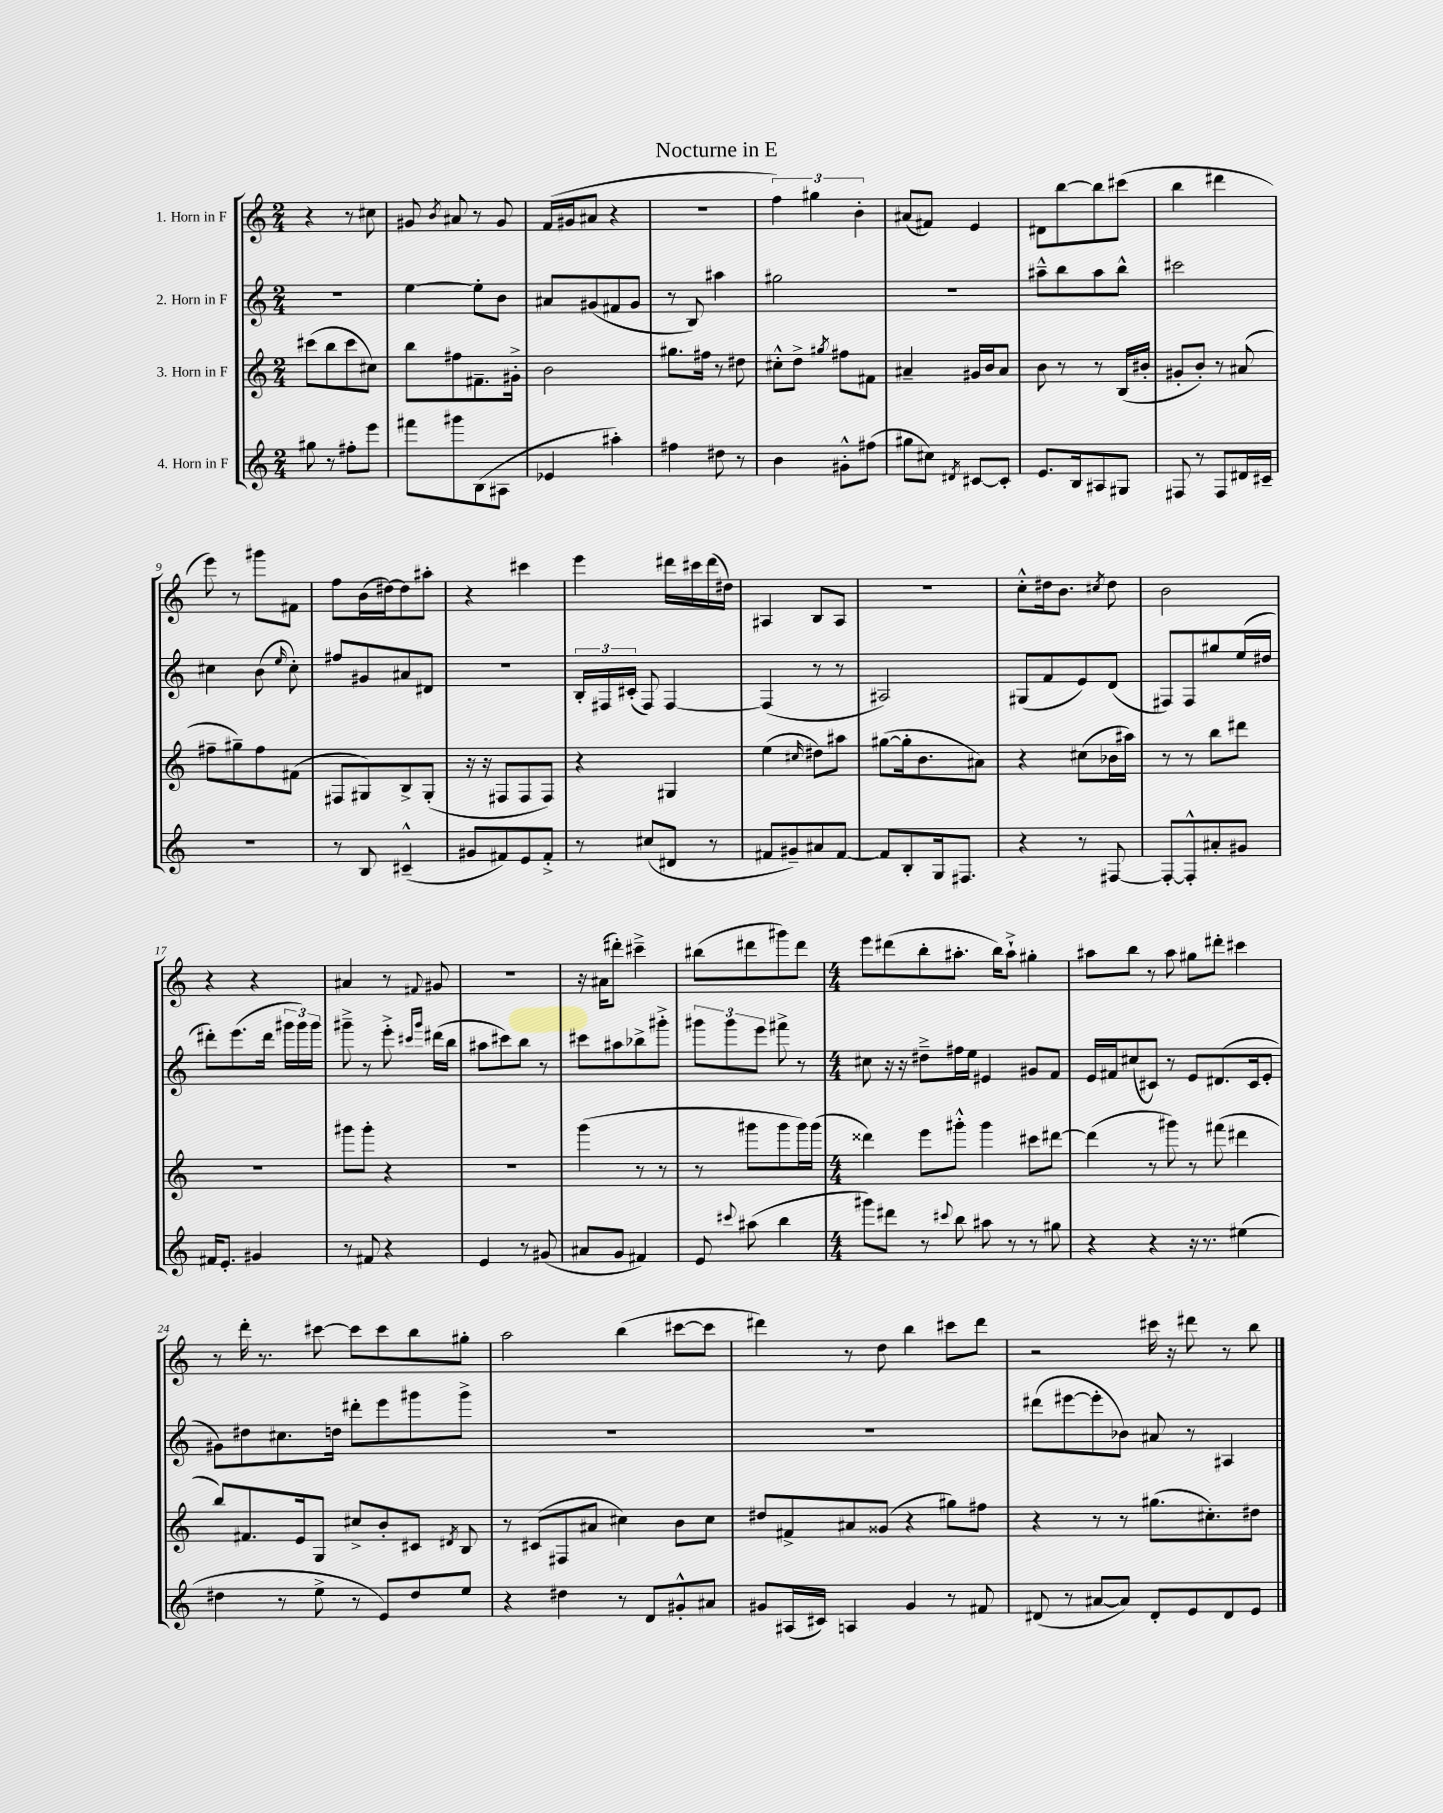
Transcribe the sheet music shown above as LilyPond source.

\header { title = "Nocturne in E" }
<<
\new StaffGroup <<
\new Staff = "s0" \with { instrumentName = "1. Horn in F" } {
    \clef treble \key c \major \numericTimeSignature \time 2/4
    \autoBeamOff r4 r8 cis''8 |
    gis'8 \acciaccatura { b'8 } ais'8 r8 gis'8 |
    f'16[( gis'16 ais'8] r4 |
    r2 |
    \tuplet 3/2 { f''4) gis''4 b'4-. } |
    ais'8[( fis'8]) e'4 |
    dis'8[ b''8~ b''8 cis'''8]( |
    b''4 dis'''4 |
    e'''8) r8 gis'''8[ fis'8] |
    f''8[ b'16( dis''16~) dis''8 ais''8]-. |
    r4 cis'''4 |
    e'''4 dis'''16[ cis'''16 dis'''16( dis''16]) |
    ais4 b8[ ais8] |
    r2 |
    c''8[-.-^ dis''16 b'8.] \acciaccatura { cis''8 } dis''8 |
    b'2 |
    r4 r4 |
    ais'4 r8 \appoggiatura { fis'8 } gis'8 |
    R2 |
    r16 ais'16[( dis'''8]-.) cis'''4---> |
    bis''8[( dis'''8 gis'''8) dis'''8] |
    \numericTimeSignature \time 4/4 e'''8[ dis'''8( b''8-. ais''8.]-. b''16[) ais''8]-!-> gis''4-. |
    ais''8[ b''8] r8 ais''8 gis''8[ dis'''8]-. cis'''4 |
    r8 d'''16-. r8. cis'''8~ cis'''8[ cis'''8 b''8 gis''8]-. |
    a''2 b''4( cis'''8[~ cis'''8] |
    dis'''4) r8 d''8 b''4 cis'''8[ dis'''8] |
    r2 cis'''16 r16 dis'''8 r8 b''8 \bar "|." |
}
\new Staff = "s1" \with { instrumentName = "2. Horn in F" } {
    \clef treble \key c \major \numericTimeSignature \time 2/4
    \autoBeamOff r2 |
    e''4~ e''8[-. b'8] |
    ais'8[ gis'8( fis'8 gis'8] |
    r8 b8) ais''4 |
    gis''2 |
    R2 |
    ais''8[---^ b''8 ais''8 b''8]-^ |
    cis'''2 |
    cis''4 b'8( \grace { e''16 } cis''8-.) |
    fis''8[ gis'8 ais'8 dis'8] |
    r2 |
    \tuplet 3/2 { b16[-. fis16 cis'16]-.( } fis8) fis4~ |
    fis4( r8 r8 |
    ais2) |
    gis8[( f'8 e'8) d'8]( |
    fis8[) fis8 gis''8 e''16( dis''16] |
    dis'''8[-.) e'''8.( dis'''16] \tuplet 3/2 { gis'''16[ gis'''16) gis'''16] } |
    gis'''8---> r8 e'''8-.-> \grace { cis'''16[ gis'''16] } dis'''16[( b''16] |
    ais''8[ cis'''8) b''8] r8 |
    cis'''8[ ais''8 bes''8-> gis'''8]-.-> |
    \tuplet 3/2 { gis'''8[ gis'''8 e'''8] } fis'''8-> r8 |
    \numericTimeSignature \time 4/4 cis''8 r16 r16 dis''8[---> fis''16 e''16] eis'4 gis'8[ f'8] |
    e'16[ fis'16 cis''8( cis'8]) r8 e'8[ dis'8.( cis'16 e'8]-. |
    gis'8[) dis''8 cis''8. d''16] dis'''8[-. e'''8 gis'''8 gis'''8]-> |
    R1 |
    R1 |
    dis'''8[( eis'''8~ eis'''8-. bes'8]) ais'8 r8 ais4 \bar "|." |
}
\new Staff = "s2" \with { instrumentName = "3. Horn in F" } {
    \clef treble \key c \major \numericTimeSignature \time 2/4
    \autoBeamOff cis'''8[( b''8 cis'''8 cis''8]) |
    b''8[ fis''8 fis'8.-- gis'16]-.-> |
    b'2 |
    gis''8.[ fis''16] r8 dis''8 |
    cis''8[-.-^ d''8]-> \acciaccatura { gis''8 } fis''8[ fis'8] |
    ais'4-- gis'16[ b'16 ais'8] |
    b'8 r8 r8 b16[( bis'16]-. |
    gis'8[-. b'8]-.) r8 ais'8( |
    fis''8[-- gis''8--) fis''8 fis'8]( |
    fis8[ gis8) b8-> gis8]-.( |
    r16 r16 fis8[ fis8 fis8]) |
    r4 gis4 |
    e''4( \grace { cis''16 } dis''8[) ais''8] |
    gis''8[~( gis''16-. b'8. ais'8]) |
    r4 cis''8[( bes'16 ais''16]) |
    r8 r8 b''8[ dis'''8] |
    r2 |
    gis'''8[ gis'''8]-. r4 |
    r2 |
    g'''4( r8 r8 |
    r8 gis'''8[ gis'''8 gis'''16) gis'''16]( |
    \numericTimeSignature \time 4/4 disis'''4) e'''8[ gis'''8]-.-^ gis'''4 cis'''8[ dis'''8]~ |
    dis'''4( r8 gis'''8) r8 fis'''8( dis'''4 |
    b''8[) fis'8. e'16 g8] cis''8[-> b'8-. cis'8] \acciaccatura { dis'8 } b8 |
    r8 cis'8[( fis8 ais'8] cis''4) b'8[ cis''8] |
    dis''8[ fis'8-> ais'8 gisis'8]( r4 gis''8[) fis''8] |
    r4 r8 r8 gis''8.[( cis''8.-.) dis''8] \bar "|." |
}
\new Staff = "s3" \with { instrumentName = "4. Horn in F" } {
    \clef treble \key c \major \numericTimeSignature \time 2/4
    \autoBeamOff gis''8 r8 fis''8[-. e'''8] |
    fis'''8[ gis'''8 b8( ais8] |
    ees'4 ais''4-.) |
    fis''4 dis''8 r8 |
    b'4 gis'8[-.-^ fis''8]( |
    gis''8[ cis''8]) \acciaccatura { dis'8 } cis'8[~ cis'8]-. |
    e'8.[ b16 ais8 gis8] |
    fis8 r8 fis8[ dis'16 cis'16]-- |
    R2 |
    r8 b8 cis'4---^( |
    gis'8[ fis'8) e'8 fis'8]-.-> |
    r8 cis''8[( dis'8] r8 |
    fis'8[ gis'8--) ais'8 fis'8]~ |
    fis'8[ b8-. g16 fis8.] |
    r4 r8 fis8~ |
    fis8[~-. fis8-.-^ ais'8-. gis'8] |
    fis'16[ e'8.]-. gis'4 |
    r8 fis'8 r4 |
    e'4 r8 gis'8( |
    ais'8[ g'8] fis'4) |
    e'8 \appoggiatura { cis'''8 } ais''8( b''4 |
    \numericTimeSignature \time 4/4 gis'''8[) dis'''8] r8 \appoggiatura { cis'''8 } b''8 ais''8 r8 r8 gis''8 |
    r4 r4 r16 r8. eis''4( |
    dis''4 r8 e''8-> r8 e'8[) dis''8 e''8] |
    r4 dis''4 r8 d'8[ gis'8-.-^ ais'8] |
    gis'8[ ais16( cis'16]) a4 gis'4 r8 fis'8 |
    dis'8( r8 ais'8[~ ais'8]) dis'8[-. e'8 dis'8 e'8] \bar "|." |
}
>>
>>
